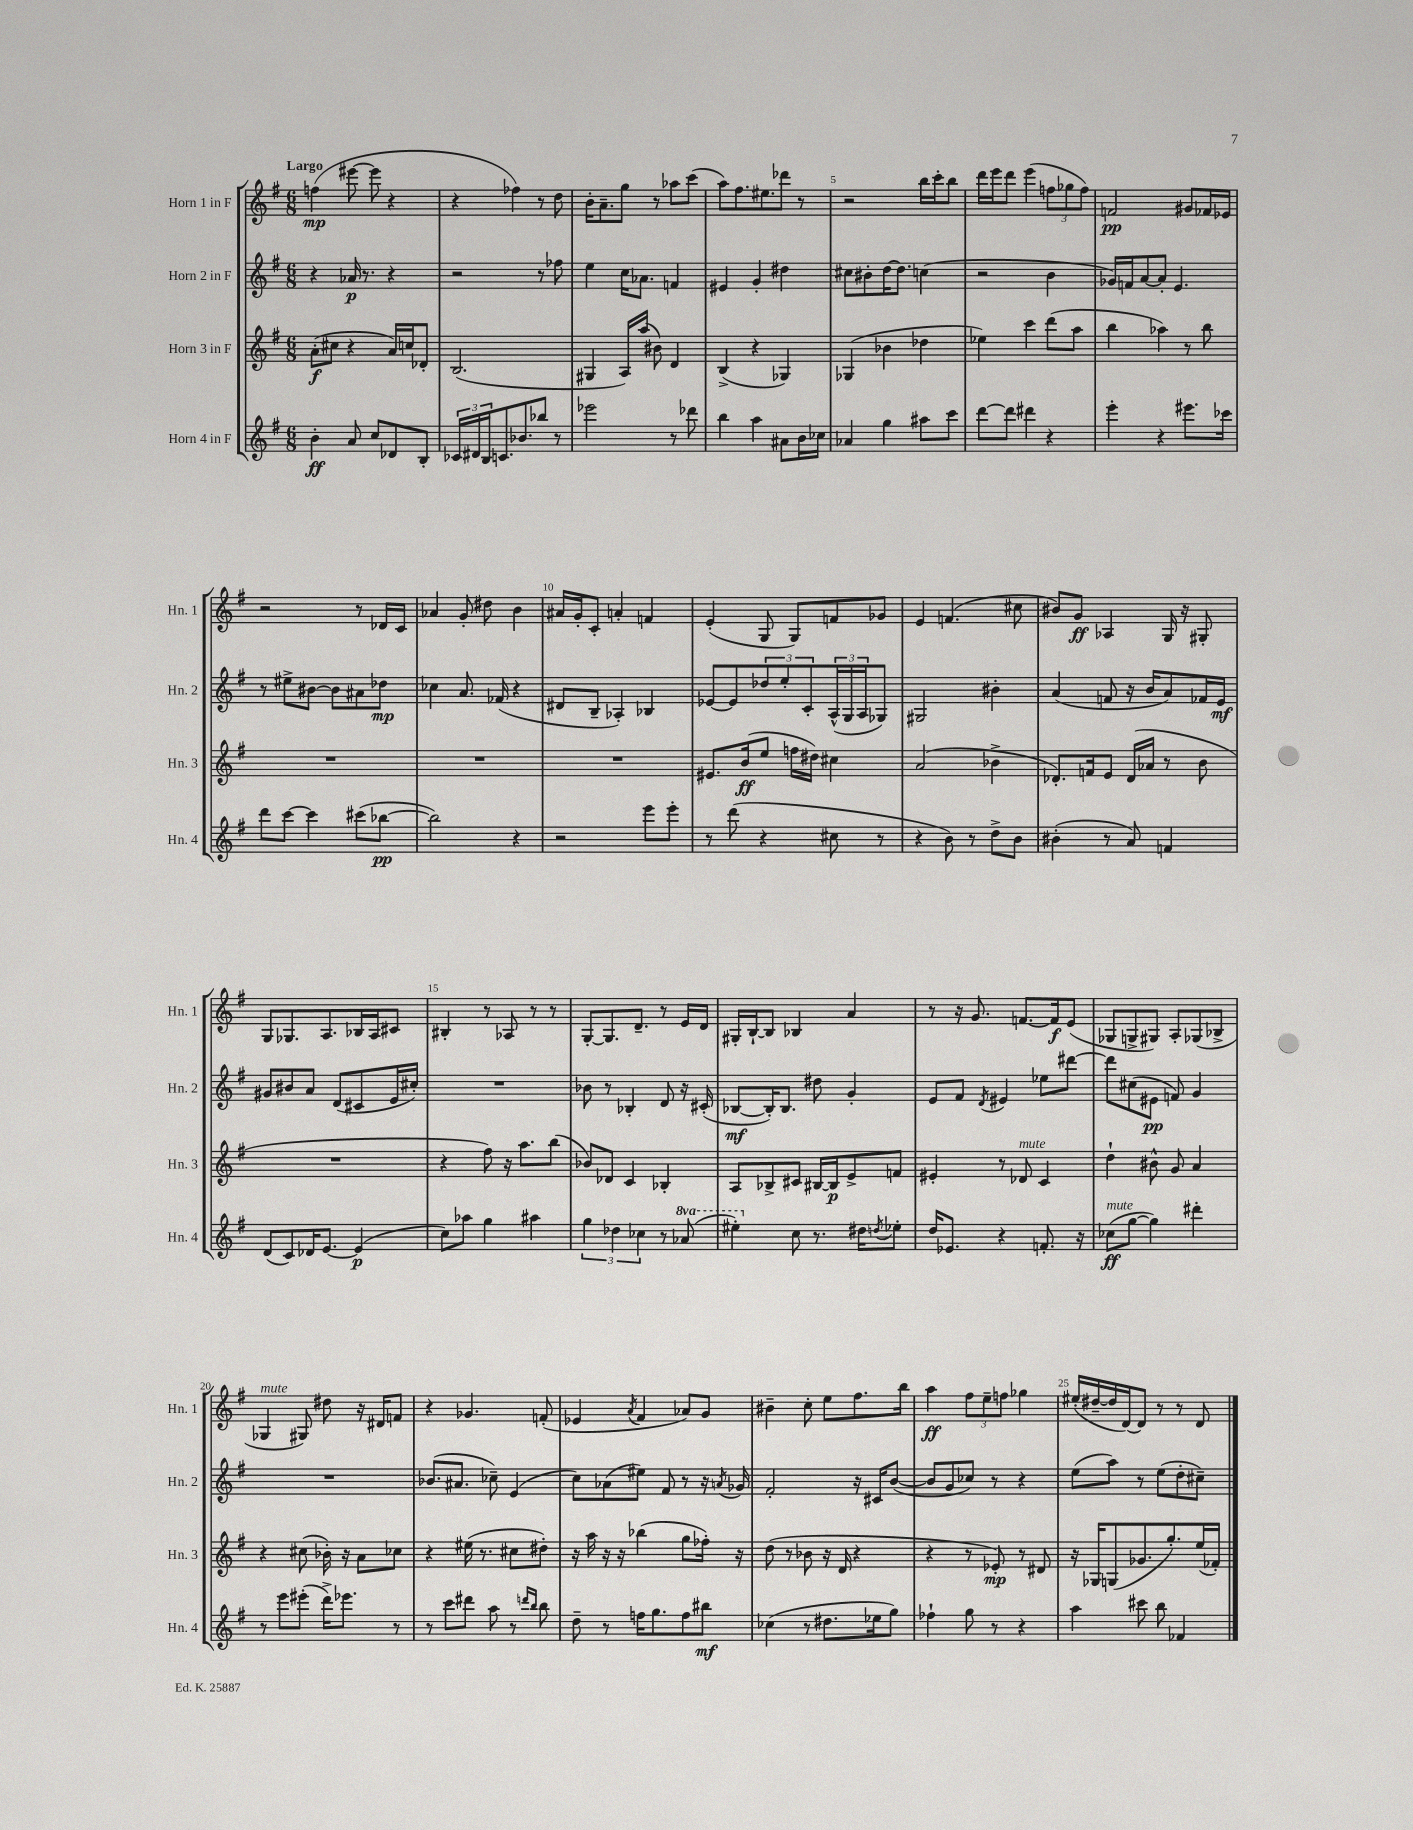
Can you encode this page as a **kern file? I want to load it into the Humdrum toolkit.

**kern	**kern	**kern	**kern
*staff4	*staff3	*staff2	*staff1
*clefG2	*clefG2	*clefG2	*clefG2
*k[f#]	*k[f#]	*k[f#]	*k[f#]
*M6/8	*M6/8	*M6/8	*M6/8
4b'\	(8a'\L	4r	(4ff\
.	8cc#\J	.	.
8a/	4r	16a-/	[8eee#\
.	.	8.r	.
8cc/L	.	.	8eee#\]
8d-/	16a/LL)	4r	4r
.	16cc/J	.	.
8B'/J	8d-'/J	.	.
=	=	=	=
24c-/LL	(2.B/	2r	4r
24d#/	.	.	.
24B/J	.	.	.
8.c/	.	.	.
.	.	.	4ff-\)
8.b-/	.	.	.
8bb-/J	.	8r	8r
8r	.	8ff-\	8dd\
=	=	=	=
2eee-\	4G#/	4ee\	16b'\LK
.	.	.	8.a~\
.	16A/LL)	16cc\LK	8gg\J
.	(16aa/JJ	8.a-\J	.
.	8b#\)	.	8r
8r	4d/	4f/	8aa-\L
8ddd-\	.	.	(8ccc\J
=	=	=	=
4bb\	(4B^/	4e#/	8aa\L)
.	.	.	8.ff#\
4aa\	4r	4g'/	.
.	.	.	8.ee#\
8a#\L	4G-/)	4dd#\	8ddd-\J
16b\L	.	.	8r
16cc-\JJ	.	.	.
=	=	=	=
4a-/	(4G-/	8cc#\L	2r
.	.	8b#'\	.
4gg\	4b-\	[16dd\K	.
.	.	8.dd\]J	.
8aa#\L	4dd-\	(4cc\	16bb\LL
.	.	.	16ccc'\J
8ccc\J	.	.	8bb\J
=	=	=	=
[8ddd\L	4ee-\)	2r	16ddd\LL
.	.	.	16eee\J
8ddd\]J	.	.	8ddd\J
4ddd#\	4ccc\	.	(4eee\
4r	(8ddd\L	4b\	12ff\L
.	.	.	12gg-\
.	8aa\J	.	.
.	.	.	12ff\J)
=	=	=	=
4eee'\	4bb\	16g-/LL)	2f/
.	.	16f/J	.
.	.	[8a/	.
4r	4aa-\)	8a'/]J	.
.	.	4.e/	.
8.eee#\L	8r	.	8g#/L
.	8bb\	.	16f-/L
16ccc-\Jk	.	.	16e-/JJ
=	=	=	=
8ddd\L	2.r	8r	2r
[8ccc\J	.	8ee#^\L	.
4ccc\]	.	[8b#\J	.
.	.	8b#\]L	.
(8ccc#\L	.	8a#\	8r
[8bb-\J	.	8dd-\J	16d-/LL
.	.	.	16c/JJ
=	=	=	=
2bb-\])	2.r	4cc-\	4a-/
.	.	8.a/	8g'/
.	.	.	8dd#\
.	.	(16f-/	.
4r	.	4r	4b\
=	=	=	=
2r	2.r	8d#/L	16a#/LL
.	.	.	16g'/J
.	.	8B~/J	8c'/J
.	.	4A-'/)	4a'/
8eee\L	.	4B-/	4f/
8eee'\J	.	.	.
=	=	=	=
8r	8.e#/L	[8e-/L	(4e'/
(8ddd\	.	8e-/]	.
.	(16b/k	.	.
4r	8ee/J	12dd-/	8G/
.	.	12ee'/	.
.	16ff\LL	.	8G/L)
.	.	12c'/	.
.	16dd#\JJ)	.	.
8cc#\	4cc#\	(24A^^/L	8f/
.	.	24G/	.
.	.	24A/J	.
8r	.	8G-/J)	8g-/J
=	=	=	=
4r	(2a/	2G#/	4e/
8b\)	.	.	(4.f/
8r	.	.	.
8dd^\L	4b-^\	4b#'\	.
8b\J	.	.	8cc#\
=	=	=	=
(4b#'\	8.d-'/L)	(4a/	8b#/L)
.	.	.	8g/J
.	16f/k	.	.
8r	8e/J	8f/	4A-/
8a/)	(16d-/LL	16r	.
.	16a-/JJ	16b/LK	.
4f/	8r	8a/)	16G/
.	.	.	16r
.	8b\	16f-/L	8G#'/
.	.	16e/JJ	.
=	=	=	=
(8d/L	2.r	8g#/L	8G/L
8c/)	.	8b#/	8.G-/
16d-/K	.	8a/J	.
[8.e/J	.	.	8.A/
.	.	(8d/L	.
(4e/]	.	8c#/	16B-/L
.	.	.	16A/J
.	.	16e/L	8c#/J
.	.	16cc#'/JJ)	.
=	=	=	=
8cc\L)	4r	2.r	4B#'/
8aa-\J	.	.	.
4gg\	8ff#\)	.	8r
.	16r	.	8A-/
.	8.aa\L	.	.
4aa#\	.	.	8r
.	(8bb\J	.	8r
=	=	=	=
6gg\	8b-/L)	8b-\	[8G'/L
.	8d-/J	8r	8.G/]
6dd-\	.	.	.
.	4c/	4B-'/	.
.	.	.	8.d~/J
6cc-\	.	.	.
8r	4B-'/	8d/	8r
(8aa-/	.	16r	16e/LL
.	.	(16c#'/	16d/JJ
=	=	=	=
4eee#'\)	8A/L	[8B-/L	16G#'/LL
.	.	.	[16B`/J
.	8B-^/	16B-'/]K)	8B/]J
.	.	8.B-/J	.
8cc\	8c#/J	.	4B-/
8.r	[16B#/LL	8dd#\	.
.	16B#/]J	.	.
.	8e^/	4g'/	4a/
16dd#\LK	.	.	.
8qdd/	.	.	.
8ee-'\J	8f/J	.	.
=	=	=	=
16dd/LK	4e#'/	8e/L	8r
8.e-/J	.	.	.
.	.	8f#/J	16r
.	.	.	8.g/
.	.	8qd/	.
4r	8r	4e#/	.
.	8d-/	.	[8.f/L
8.f'/	4c/	8ee-\L	.
.	.	.	16f/]k
.	.	[8ddd#\J	(8e/J
16r	.	.	.
=	=	=	=
(8cc-\L	4dd`\	8ddd#\]L	8G-/L
[8gg\J	.	(8cc#\	8G^/
4gg\])	8b#^^\	8e#\J	8G#/J)
.	8g/	8f/)	8A'/L
4ddd#'\	4a/	4g/	(8G-/
.	.	.	8B-^/J
=	=	=	=
8r	4r	2.r	4G-/
8eee\L	.	.	.
(8eee#'\J	(8cc#\	.	8G#/)
16ddd^\LK)	16b-'\)	.	8dd#\
8.eee-\J	16r	.	.
.	8a\L	.	16r
.	.	.	16d#/LK
8r	8cc-\J	.	8f/J
=	=	=	=
8r	4r	(8.b-/L	4r
8ccc\L	.	.	.
.	.	8.a#/J	.
8ddd#\J	(16ee#\	.	4.g-/
.	8.r	.	.
8aa\	.	8cc-~\)	.
8r	8cc#\L	(4e/	.
16qqddd/LL	.	.	.
16qqbb/JJ	.	.	.
8bb\	8dd#'\J)	.	(8f'/
=	=	=	=
8dd~\	16r	8cc\L)	4e-/
.	16aa\	.	.
8r	16r	(8a-\	.
.	16r	.	.
.	.	.	8qa/
16ff\LK	(4bb-\	8ee#\J)	4f#/
8.gg\	.	.	.
.	.	8f#/	.
8ff\	8gg\L	8r	8a-/L)
8bb#\J	16ff-'\Jk)	16r	8g/J
.	.	8qa/	.
.	16r	16g-/	.
=	=	=	=
(4cc-\	(8dd\	2f#'/	4b#~\
.	8r	.	.
8r	8b-\	.	8cc'\
8.dd#\L	16r	.	8ee\L
.	16d/	.	.
.	4r	16r	8.ff#\
16ee-\k	.	16c#/LK	.
8gg\J)	.	([8b/J	.
.	.	.	16bb\Jk
=	=	=	=
4ff-`\	4r	8b/]L	4aa\
.	.	8g/	.
8gg\	8r	8cc-/J)	12ff#\L
.	.	.	12ee~\
8r	8e-'/)	8r	.
.	.	.	12ff\J
4r	8r	4r	4gg-\
.	8d#/	.	.
=	=	=	=
4aa\	16r	(8ee\L	(16ee#'/LL
.	16G-/LK	.	[16dd#~/
.	(8G/	8aa\J)	16dd#/]
.	.	.	[16d/J)
8ccc#\	8.g-/	8r	8d/]J
8bb\	.	(8ee\L	8r
.	8.gg'/)	.	.
4f-/	.	8dd'\	8r
.	(16ee/L	8cc#~\J)	8d/
.	16f-'/JJ)	.	.
==	==	==	==
*-	*-	*-	*-
